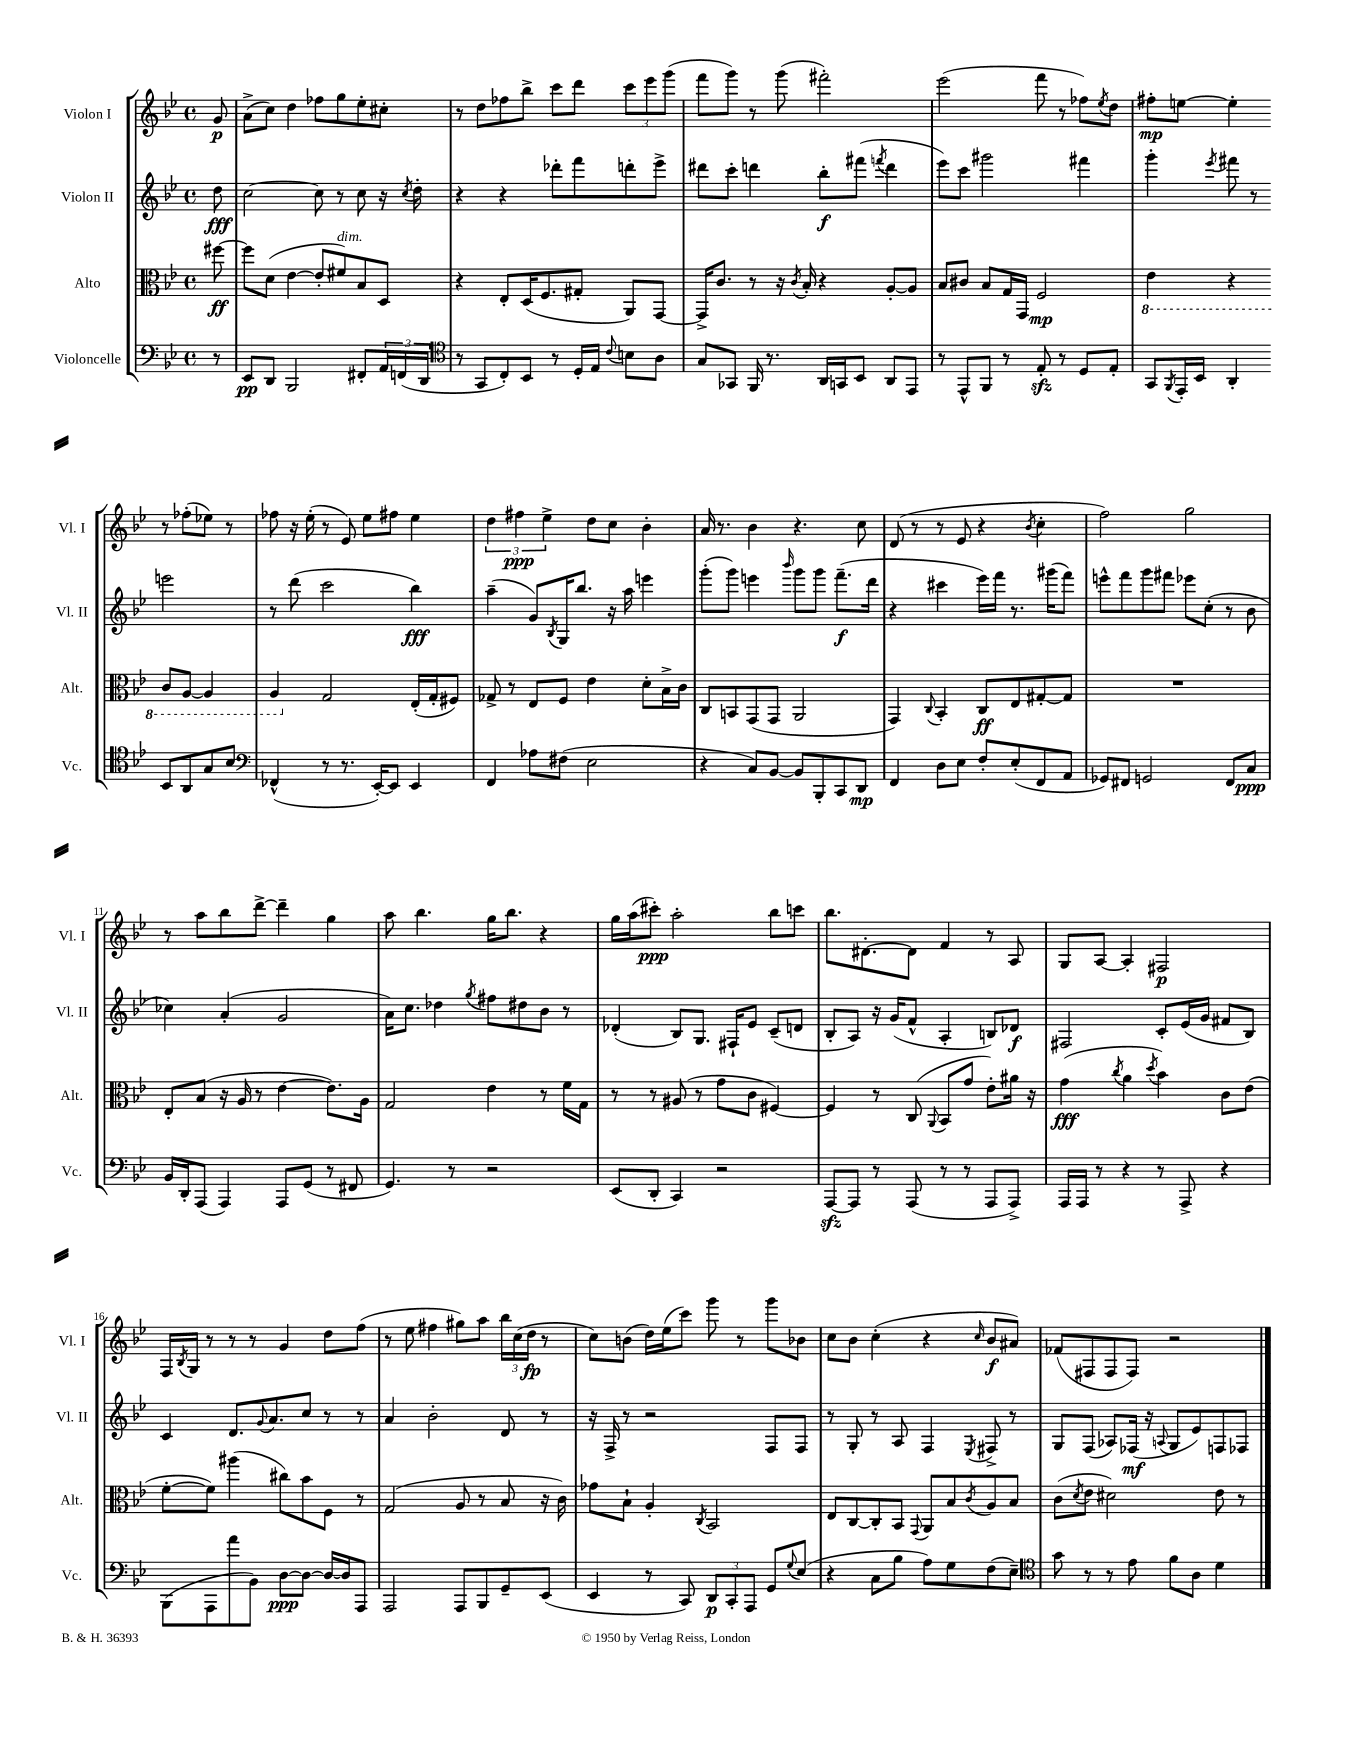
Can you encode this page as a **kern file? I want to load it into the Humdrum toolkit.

**kern	**kern	**kern	**kern
*staff4	*staff3	*staff2	*staff1
*clefF4	*clefC3	*clefG2	*clefG2
*k[b-e-]	*k[b-e-]	*k[b-e-]	*k[b-e-]
*M4/4	*M4/4	*M4/4	*M4/4
*met(c)	*met(c)	*met(c)	*met(c)
8r	[8ff#	8dd	8g
=	=	=	=
8EE-	8ff#]	[2cc	(8a^
8DD	(8d	.	8cc)
2BBB-	[4e-	.	4dd
.	8e-']	8cc]	8ff-
.	8f#)	8r	8gg
8FF#'	8B-	8cc	8ee-'
24AA	8D	16r	8cc#'
(24FF	.	.	.
.	.	8qcc	.
.	.	16dd'	.
24DD	.	.	.
=	=	=	=
*clefC4	*	*	*
8r	4r	4r	8r
8GG	.	.	8dd
8C')	8E-'	4r	8ff-
8BB-	(16D	.	8bb-^
.	8.F	.	.
8r	.	8ddd-'	8ccc
16D'	8G#'	8fff	8ddd
16E-	.	.	.
8qqc	.	.	.
8B	8AA)	8ddd'	12ccc
.	.	.	12eee-
8A	[8GG	8eee-^	.
.	.	.	(12ggg
=	=	=	=
8G	16GG^]	8ddd#	8fff
.	8.c	.	.
8GG-	.	8ccc'	8ggg)
16FF	8r	4ddd	8r
8.r	.	.	.
.	16r	.	(8ggg
.	8qc	.	.
.	16B-'	.	.
16AA	4r	8bb-'	2fff#')
16GG	.	.	.
8BB-	.	(8fff#	.
.	.	8qfff	.
8AA	[8A'	4ddd	.
8EE-	8A]	.	.
=	=	=	=
8r	8B-	8eee-)	(2eee-
8EE-^^	8c#	8ccc	.
8FF	8B-	2ggg#	.
8r	16G	.	.
.	16GG	.	.
8E-'	2F	.	8fff
8r	.	.	8r
8D	.	4fff#	8ff-)
.	.	.	8qee-
8E-'	.	.	8dd
=	=	=	=
8GG	4E-	4ggg'	8ff#'
8qFF	.	.	.
16EE-'	.	.	[8ee
16BB-	.	.	.
.	.	8qeee-	.
4AA'	4r	8fff#	4ee']
.	.	8r	.
8BB-	8C	2eee	8r
8AA	[8AA	.	(8ff-'
8G	4AA]	.	8ee-)
8B-	.	.	8r
=	=	=	=
*clefF4	*	*	*
(4FF-^^	4AA	8r	8ff-
.	.	(8ddd	16r
.	.	.	(16ee-'
8r	2G	2ccc	8r
8.r	.	.	8e-)
.	.	.	8ee-
[16EE-')	.	.	.
8EE-]	.	.	8ff#
4EE-	(16E-'	4bb-)	4ee-
.	16G'	.	.
.	8F#)	.	.
=	=	=	=
4FF	8G-^	(4aa~	6dd
.	8r	.	.
.	.	.	6ff#
8A-	8E-	8g)	.
.	.	.	6ee-^
.	.	8qB-	.
(8F#	8F	16G	.
.	.	8.bb-	.
2E-	4e-	.	8dd
.	.	16r	8cc
.	.	16aa	.
.	8d'	4eee	4b-'
.	16B-^	.	.
.	16c	.	.
=	=	=	=
4r	8C	(8ggg'	16a
.	.	.	8.r
.	8BB	8ggg)	.
8C)	(8GG	4eee	4b-
[8BB-	8GG	.	.
.	.	16qqbbb-	.
8BB-]	2AA	8ggg	4.r
8BBB-'	.	8ggg	.
8CC	.	(8.fff~	.
8DD	.	.	8cc
.	.	16ddd	.
=	=	=	=
4FF	4GG)	4r	(8d
.	.	.	8r
.	8qqC	.	.
8D	4BB-'	4ccc#	8r
8E-	.	.	8e-
8F'	8C	16eee-)	4r
.	.	16fff	.
(8E-'	8E-	8.r	.
.	.	.	8qb-
8FF	[8G#'	.	4cc'
.	.	(16ggg#	.
8AA	8G#]	8fff)	.
=	=	=	=
8GG-)	1r	8eee^^	2ff)
8FF#	.	8fff	.
2GG	.	8ggg	.
.	.	8fff#	.
.	.	8eee-	2gg
.	.	(8cc'	.
8FF#	.	8r	.
8C	.	8b-	.
=	=	=	=
16BB-	8E-'	4cc-)	8r
16DD'	.	.	.
(8AAA	(8B-	.	8aa
4AAA)	16r	(4a'	8bb-
.	16A	.	.
.	8r	.	[8ddd^
8AAA	[4e-	2g	4ddd~]
(8GG	.	.	.
8r	8.e-])	.	4gg
8FF#	.	.	.
.	16A	.	.
=	=	=	=
4.GG)	2G	16a)	8aa
.	.	8.cc	.
.	.	.	4.bb-
.	.	4dd-	.
8r	.	.	.
.	.	8qgg	.
2r	4e-	8ff#	16gg
.	.	.	8.bb-
.	.	8dd#	.
.	8r	8b-	4r
.	16f	8r	.
.	16G	.	.
=	=	=	=
(8EE-	8r	(4d-'	16gg
.	.	.	(16aa
8DD'	8r	.	8ccc#')
4CC)	(8A#	8B-)	2aa'
.	8r	8.G	.
2r	8g	.	.
.	.	16F#`	.
.	8c	8e-	.
.	[4F#)	(8c~	8bb-
.	.	8d	8ccc
=	=	=	=
[8AAA	4F#]	8B-'	8.bb-
8AAA]	.	8A)	.
.	.	.	[8.d#'
8r	8r	16r	.
.	.	(16g	.
(8AAA	(8C	8f^^	8d#]
.	8qqAA	.	.
8r	8BB-	4A'	4f
8r	8g	.	.
8AAA	8e-')	8B)	8r
8AAA^)	16a#	8d-	8A
.	16r	.	.
=	=	=	=
16AAA	(4g	2F#	8G
16AAA	.	.	.
8r	.	.	[8A
.	8qcc	.	.
4r	4a	.	4A']
.	8qdd	.	.
8r	4b-)	8c'	2F#
8AAA^	.	(16e-	.
.	.	16g	.
4r	8c	8f#	.
.	(8e-	8B-)	.
=	=	=	=
(8BBB-	[8f'	4c	16F
.	.	.	8qB-
.	.	.	16G
8AAA	8f])	.	8r
8a	(4aa#	8.d	8r
8BB-)	.	.	8r
.	.	8qqg	.
.	.	8.a	.
[8D	8cc#)	.	4g
8D_	8b-	8cc	.
16D_	8F	8r	8dd
16D]	.	.	.
8AAA	8r	8r	(8ff
=	=	=	=
2AAA	(2G	4a	8r
.	.	.	8ee-
.	.	2b-'	4ff#
8AAA	8A	.	8gg#)
8BBB-	8r	.	8aa
8GG~	8B-	8d	24bb-
.	.	.	(24cc
.	.	.	24dd
(8EE-	16r	8r	8r
.	16c)	.	.
=	=	=	=
4EE-	8g-	16r	8cc)
.	.	16F^	.
.	8B-`	8r	(8b
8r	4A'	2r	16dd)
.	.	.	(16ee-
8CC)	.	.	8ccc)
.	8qC	.	.
12DD	2BB-	.	8ggg
12CC'	.	.	.
.	.	.	8r
12AAA	.	.	.
8GG	.	8F	8ggg
8qqG	.	.	.
(8E-	.	8F	8b-
=	=	=	=
4r	8E-	8r	8cc
.	[8C	8G'	8b-
8C	8C']	8r	(4cc'
8B-	8BB-	8A	.
.	8qqGG	.	.
8A)	8AA	4F	4r
8G	8B-	.	.
.	8qc	8qE-	16qqcc
(8F	8A	8F#^	8b-
8E-~)	8B-	8r	8a#)
=	=	=	=
*clefC4	*	*	*
8g	(8c	8G	(8f-
.	8qd	.	.
8r	8e-	(8F	8F#
8r	2d#)	8A-)	8F#
8e-	.	(16F-	8F#)
.	.	16r	.
.	.	8qqA	.
8f	.	8G	2r
8A	.	8e-)	.
4d	8e-	8F	.
.	8r	8F-	.
==	==	==	==
*-	*-	*-	*-
